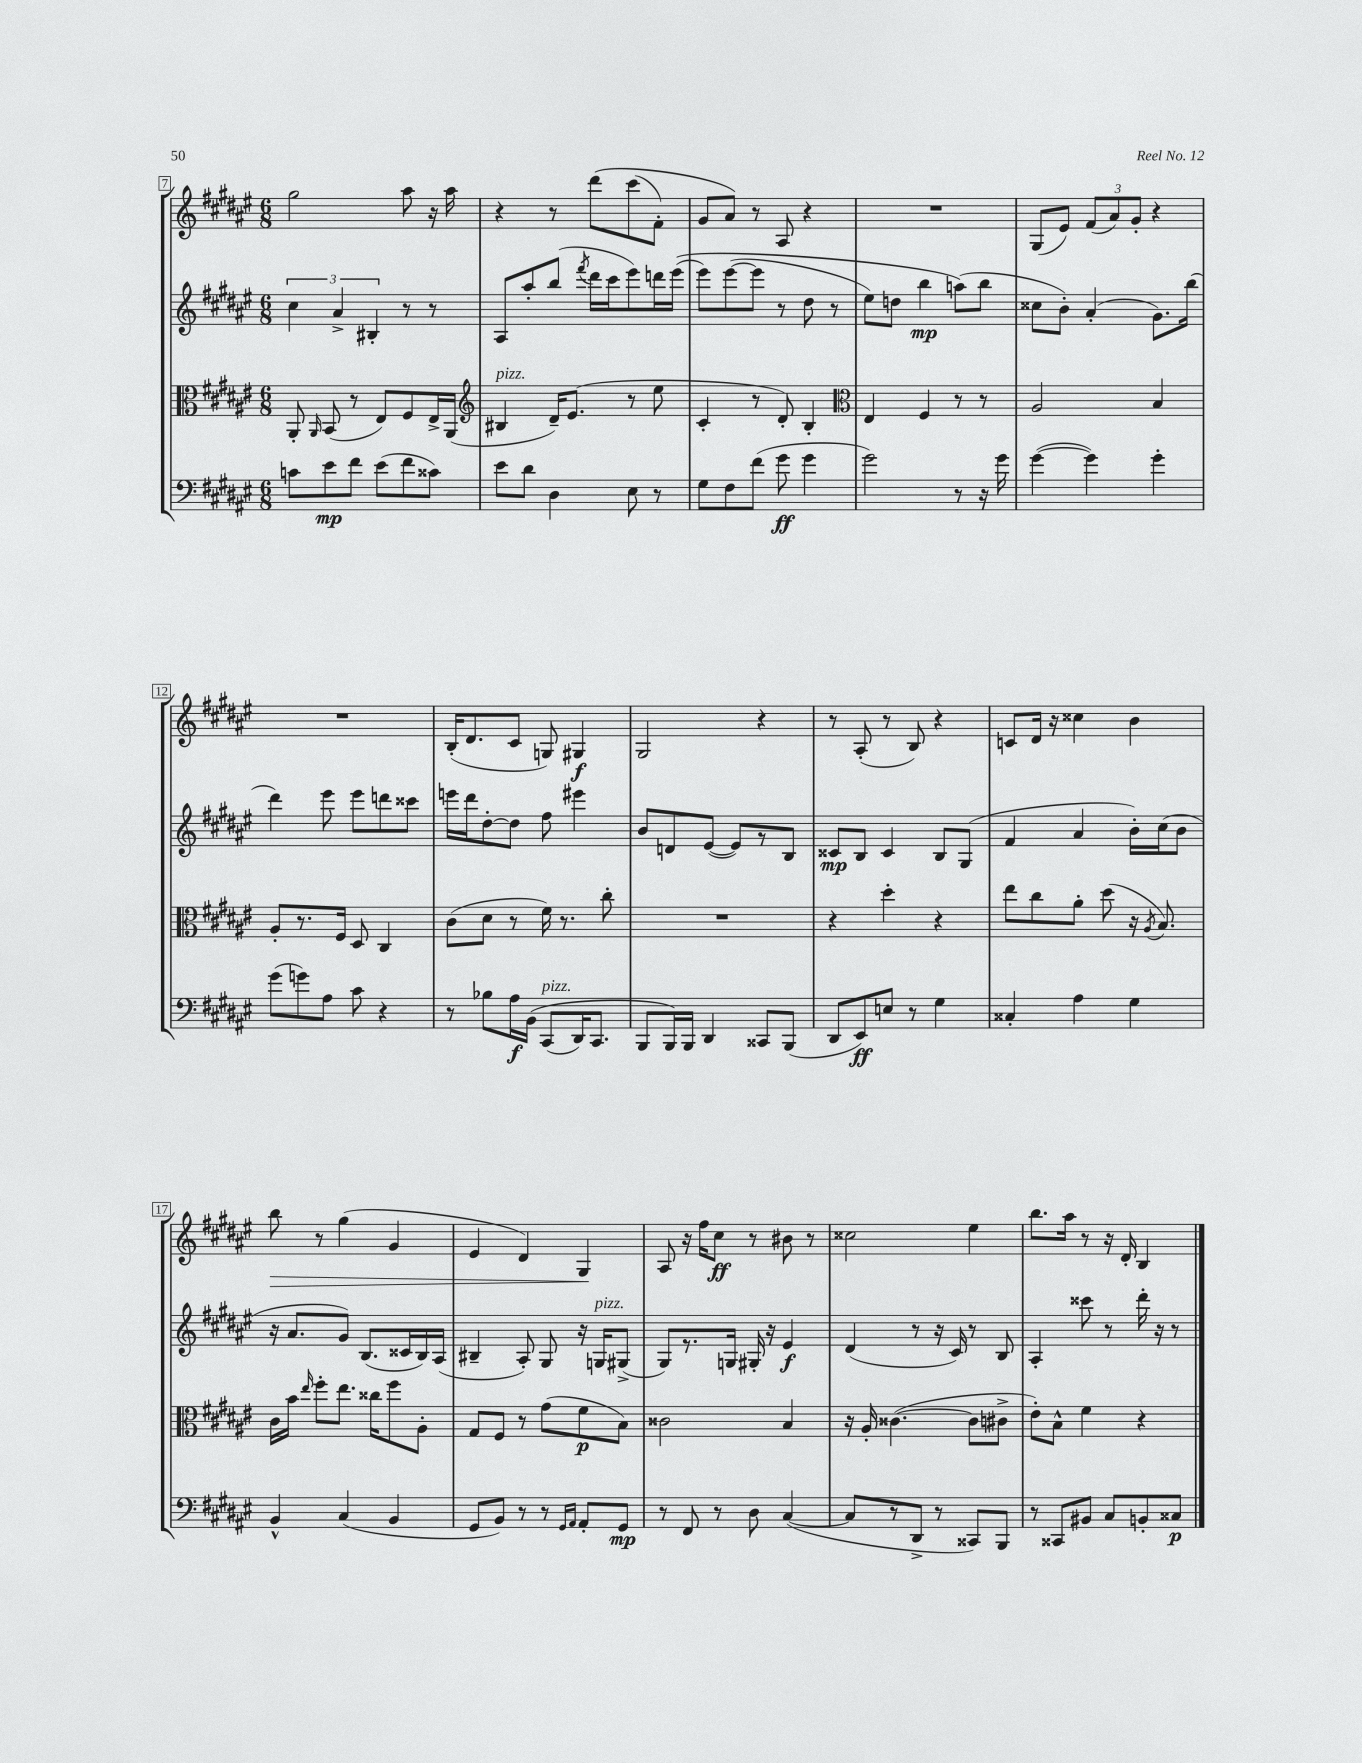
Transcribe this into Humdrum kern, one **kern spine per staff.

**kern	**kern	**kern	**kern
*staff4	*staff3	*staff2	*staff1
*clefF4	*clefC3	*clefG2	*clefG2
*k[f#c#g#d#a#e#]	*k[f#c#g#d#a#e#]	*k[f#c#g#d#a#e#]	*k[f#c#g#d#a#e#]
*M6/8	*M6/8	*M6/8	*M6/8
8c	8AA#'	6cc#	2gg#
.	16qqAA#	.	.
8e#	(8BB	.	.
.	.	6a#^	.
8f#	8r	.	.
.	.	6B#'	.
(8e#	8E#)	.	.
8f#	8F#	8r	8aa#
8c##)	16E#^	8r	16r
.	(16AA#	.	16aa#
=	=	=	=
*	*clefG2	*	*
8e#	4B#	8A#	4r
8d#	.	8aa#'	.
4D#	16d#~)	(8bb	8r
.	(8.e#	.	.
.	.	8qfff#	.
.	.	16ddd#	&(8ddd#
.	.	16ccc#	.
8E#	8r	8eee#)	(8ccc#
8r	8ee#	16ddd	8f#')
.	.	&((16eee#	.
=	=	=	=
8G#	4c#'	8eee#)	8g#
8F#	.	([8eee#	8a#&)
(8f#	8r	8eee#]	8r
8g#	8d#')	8r	8A#
4g#	4B'	8dd#	4r
.	.	8r	.
=	=	=	=
*	*clefC3	*	*
2g#)	4E#	8ee#)	2.r
.	.	8dd	.
.	4F#	4bb	.
8r	8r	(8aa&)	.
16r	8r	8bb	.
16g#	.	.	.
=	=	=	=
([4g#	2A#	8cc##	(8G#
.	.	8b')	8e#)
4g#])	.	(4a#'	(12f#
.	.	.	12a#)
.	.	.	12g#'
4g#'	4B	8.g#)	4r
.	.	(16bb	.
=	=	=	=
(8g#	8A#'	4ddd#)	2.r
8g)	8.r	.	.
8A#	.	8eee#	.
.	16F#	.	.
8c#	8D#	8eee#	.
4r	4C#	8ddd	.
.	.	8ccc##	.
=	=	=	=
8r	(8c#	16eee	(16B'
.	.	16ddd#	8.d#
8B-	8d#	[8dd#'	.
16A#	8r	8dd#]	8c#
&(16BB	.	.	.
(8CC#	16f#)	8ff#	8G)
.	8.r	.	.
16DD#)	.	4eee#	4G#
8.CC#	.	.	.
.	8cc#'	.	.
=	=	=	=
8BBB	2.r	8b	2G#
16BBB&)	.	8d	.
16BBB	.	.	.
4DD#	.	([8e#	.
.	.	8e#])	.
8CC##	.	8r	4r
(8BBB	.	8B	.
=	=	=	=
8DD#	4r	8c##	8r
8EE#)	.	8B	(8A#'
8E	4dd#'	4c##	8r
8r	.	.	8B)
4G#	4r	8B	4r
.	.	(8G#	.
=	=	=	=
4C##'	8ee#	4f#	8c
.	8cc#	.	16d#
.	.	.	16r
4A#	8a#'	4a#	4cc##
.	(8dd#	.	.
4G#	16r	16b')	4b
.	8qA#	.	.
.	8.B)	(16cc#	.
.	.	8b	.
=	=	=	=
4BB^^	16c#	16r	8bb
.	16b	8.a#	.
.	16qqee#	.	.
.	8ff#'	.	8r
(4C#	8.ee#	8g#)	(4gg#
.	.	(8.B	.
.	16cc##	.	.
4BB	8ff#	.	4g#
.	.	16c##	.
.	8A#'	16B)	.
.	.	(16A#	.
=	=	=	=
8GG#	8G#	4B#~	4e#
8BB)	8F#	.	.
8r	8r	8A#')	4d#)
8r	(8g#	8G#	.
16qqGG#	.	.	.
16qqAA#	.	.	.
8AA#'	8f#	16r	4G#
.	.	16G	.
8GG#	8B)	(8G#^	.
=	=	=	=
8r	2c##	8G#)	8A#
8FF#	.	8.r	16r
.	.	.	16ff#
8r	.	.	8cc#
.	.	16G	.
8D#	.	16G#'	8r
.	.	16r	.
([4C#	4B	4e#	8b#
.	.	.	8r
=	=	=	=
8C#]	16r	(4d#	2cc##
.	16A#'	.	.
8r	([4.c##	.	.
8DD#^	.	8r	.
8r	.	16r	.
.	.	16c#)	.
8CC##)	8c##]	8r	4ee#
8BBB	8c#^	8B	.
=	=	=	=
8r	8e#')	4A#'	8.bb
8CC##	8B^^	.	.
.	.	.	16aa#
8BB#	4f#	8ccc##	8r
8C#	.	8r	16r
.	.	.	16d#'
8BB'	4r	16ddd#'	4B
.	.	16r	.
8C##	.	8r	.
==	==	==	==
*-	*-	*-	*-
